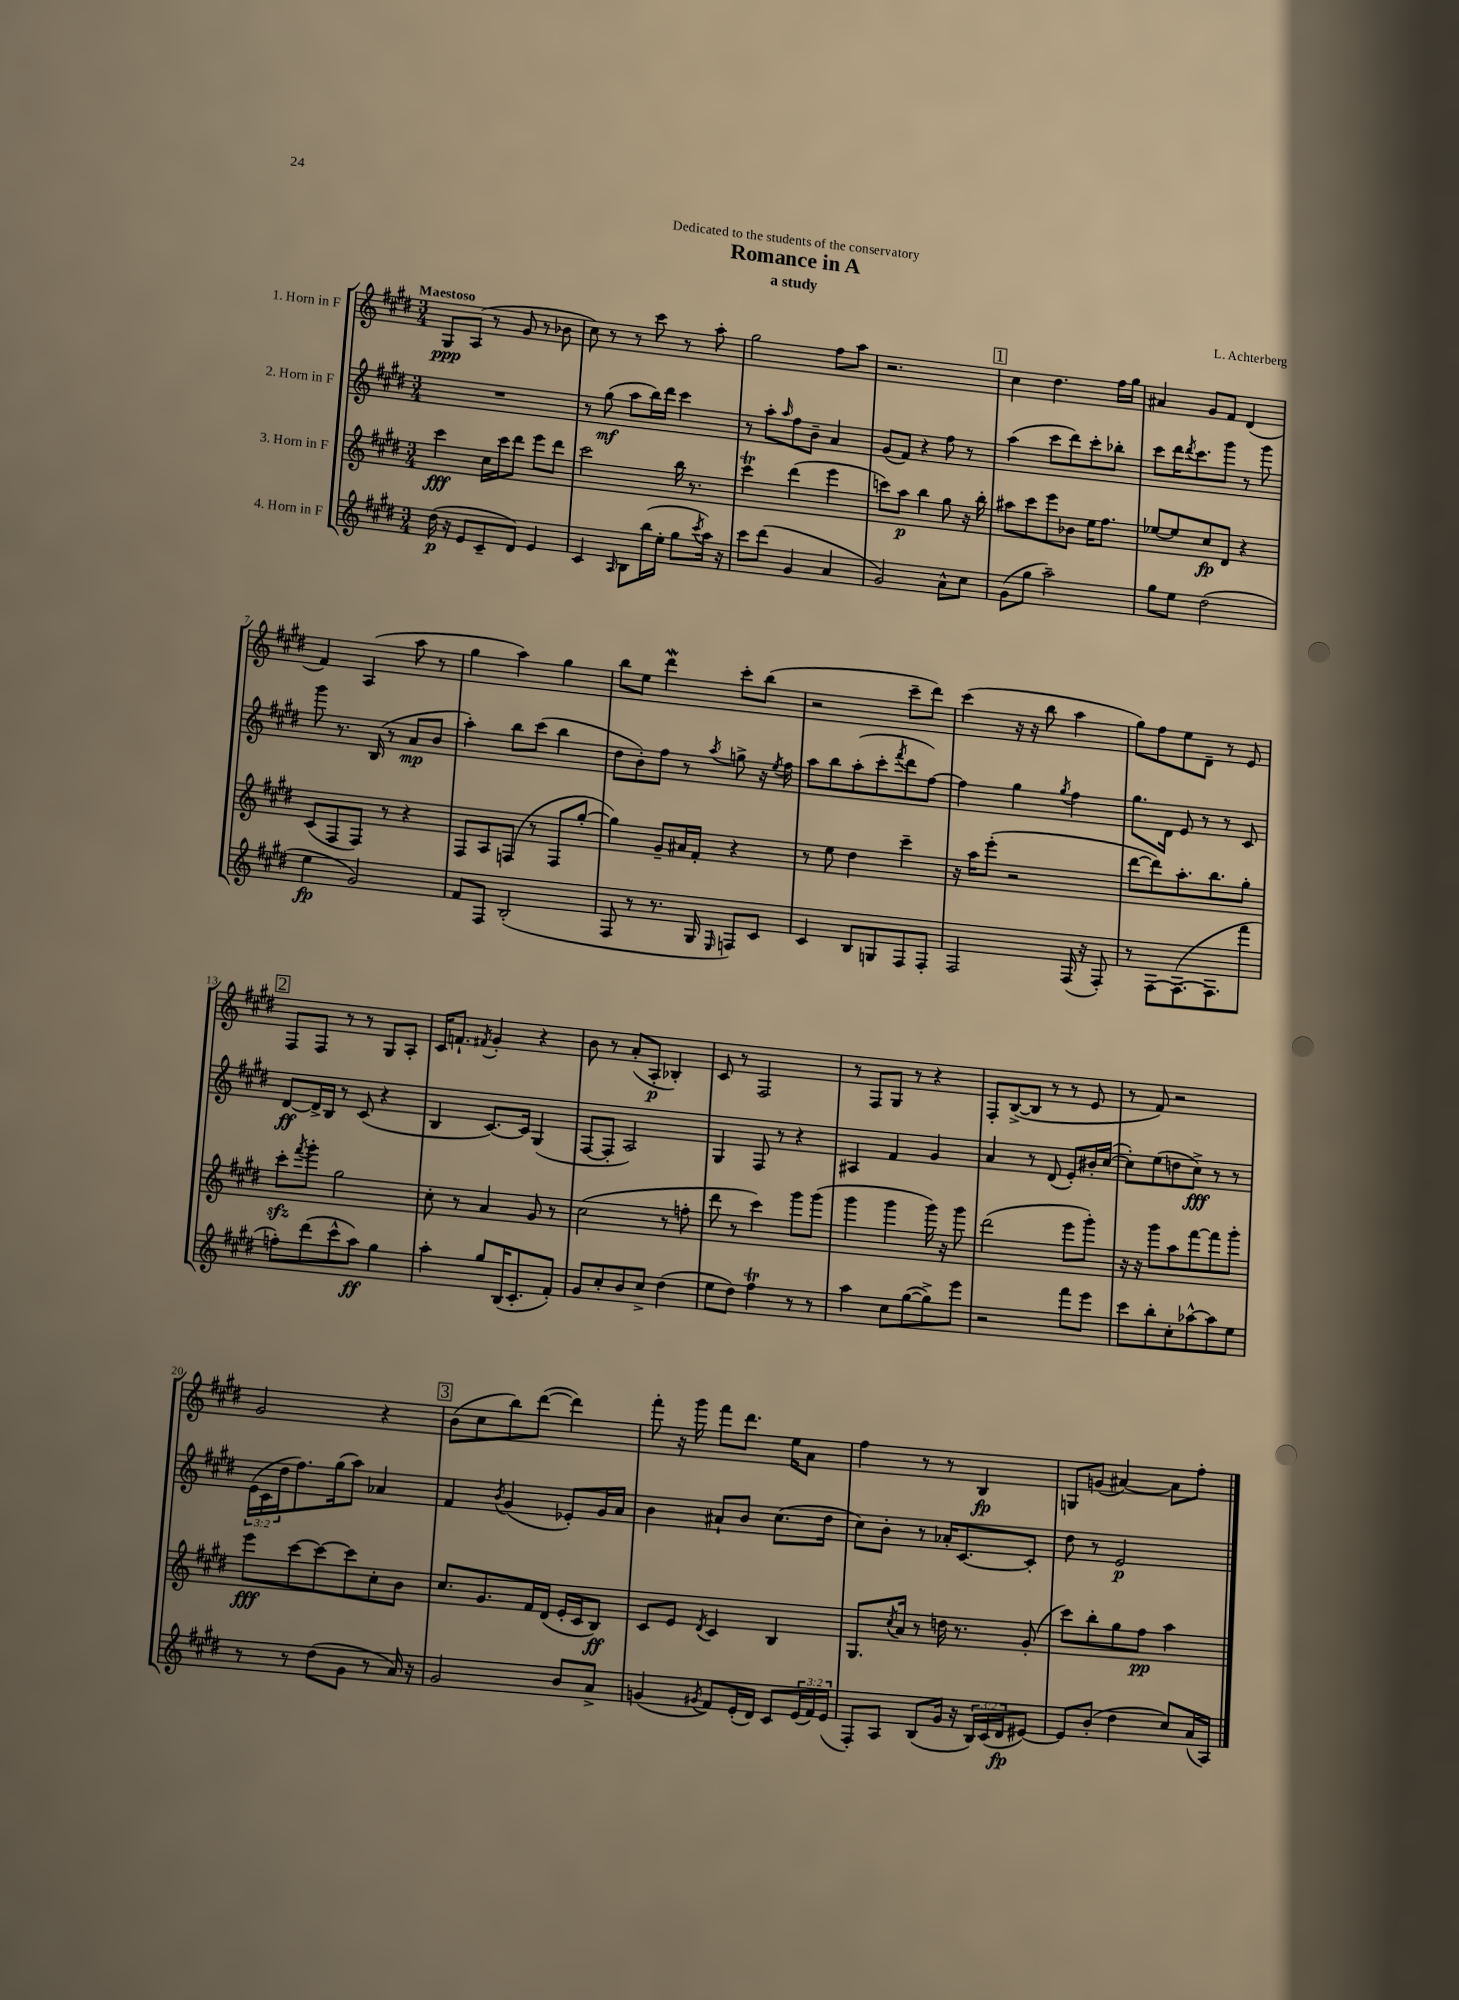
\header { title = "Romance in A" composer = "L. Achterberg" subtitle = "a study" dedication = "Dedicated to the students of the conservatory" }
<<
\new StaffGroup <<
\new Staff = "s0" \with { instrumentName = "1. Horn in F" } {
    \clef treble \key e \major \numericTimeSignature \time 3/4 \tempo "Maestoso"
    gis8\ppp a8( r8 gis'8 r8 bes'8 |
    cis''8) r8 r8 cis'''8 r8 a''8-. |
    gis''2 fis''8 a''8 |
    r2. |
    \mark \markup { \box "1" } cis''4 dis''4. fis''16 gis''16 |
    ais'4 gis'8 fis'8 dis'4( |
    fis'4) a4( a''8 r8 |
    gis''4 a''4) gis''4 |
    b''8 e''8 dis'''4\mordent cis'''8-. b''8( |
    r2 cis'''8-- dis'''8) |
    cis'''4( r16 r16 b''8 a''4 |
    gis''8) fis''8 e''8 dis'8-- r8 e'8 |
    \mark \markup { \box "2" } fis8 fis8 r8 r8 gis8 a8-. |
    cis'16 f'8.-! \acciaccatura { fis'8 } gis'4-. r4 |
    b'8 r8 a'8-.( a8-.\p bes4-.) |
    cis'8 r8 fis2 |
    r8 fis8 gis8 r8 r4 |
    fis8-. b8~->( b8 r8 r8 e'8 |
    r8 fis'8) r2 |
    gis'2 r4 |
    \mark \markup { \box "3" } b'8( cis''8 b''8) dis'''8~( dis'''4) |
    fis'''8-. r16 gis'''16 fis'''8 dis'''8. e''16 a'8 |
    fis''4 r8 r8 b4\fp |
    g8 g'8( ais'4~) ais'8 fis''8-. \bar "|." |
}
\new Staff = "s1" \with { instrumentName = "2. Horn in F" } {
    \clef treble \key e \major \numericTimeSignature \time 3/4 \override Staff.TupletNumber.text = #tuplet-number::calc-fraction-text
    R2. |
    r8 gis''8\mf( a''8 b''16) dis'''16 cis'''4 |
    r8 a''8-. \grace { a''16 } fis''8 b'8-- a'4 |
    gis'8( fis'8) r4 fis''8 r8 |
    \mark \markup { \box "1" } a''4( cis'''8 dis'''8) cis'''8-. bes''8-. |
    cis'''8 dis'''16 \acciaccatura { dis'''8 } cis'''8. gis'''8 r8 gis'''8 |
    gis'''8 r8. b16( r8 a'8\mp b'8 |
    a''4-.) b''8 cis'''8( b''4 |
    dis''8 b'8-.) fis''8 r8 \acciaccatura { a''8 } g''8-> r16 \acciaccatura { e''8 } fis''16 |
    a''8 b''8 a''8-.( cis'''8-. \acciaccatura { fis'''8 } dis'''8 fis''8~) |
    fis''4 gis''4 \acciaccatura { gis''8 } fis''4 |
    gis''8. dis'16 e'8 r8 r8 cis'8 |
    \mark \markup { \box "2" } dis'8~\ff dis'16-> b16 r8 cis'8( r4 |
    b4 cis'8.~) cis'16 gis4( |
    fis8~ fis8-. a2) |
    gis4 fis8 r8 r4 |
    ais4 fis'4 gis'4 |
    a'4 r8 dis'8( e'8-.) bis'16-. cis''16~( |
    cis''8-.) e''8( d''8 cis''8->\fff) r8 r8 |
    \tuplet 3/2 { e'16( cis'16 dis''16 } fis''8.) gis''16( a''8) aes'4 |
    \mark \markup { \box "3" } fis'4 \acciaccatura { b'8 } gis'4( ees'8-.) gis'16 a'16 |
    b'4 ais'8-! b'8 cis''8.( dis''16 |
    cis''8) b'8-. r8 aes'16-. cis'8.~ cis'8-. |
    dis''8 r8 e'2\p \bar "|." |
}
\new Staff = "s2" \with { instrumentName = "3. Horn in F" } {
    \clef treble \key e \major \numericTimeSignature \time 3/4
    cis'''4\fff cis''16 cis'''16 dis'''8 e'''8 dis'''8 |
    cis'''2 b''16 r8. |
    cis'''4\trill dis'''4( e'''4 |
    c'''8) a''8\p b''4 gis''8 r16 b''16-. |
    \mark \markup { \box "1" } ais''8 cis'''8 e'''8 bes'8 e''16 fis''8. |
    ees''8~ ees''8 cis''8\fp dis'8 r4 |
    cis'8( fis8 fis8) r8 r4 |
    fis8 a8 f8( r8 f8 gis''8~-. |
    gis''4) gis'8-- ais'16 fis'16-. r4 |
    r8 e''8 dis''4 cis'''4-- |
    r16 a''16 e'''8-.( r2 |
    dis'''8~ dis'''8) a''8.-. b''8. gis''8-. |
    \mark \markup { \box "2" } cis'''8-.\sfz \acciaccatura { fis'''8 } gis'''8-. gis''2 |
    cis''8-. r8 a'4 gis'8 r8 |
    cis''2( r8 f''8-. |
    dis'''8 r8 cis'''4) gis'''8 gis'''8( |
    gis'''4 gis'''4 gis'''16) r16 gis'''8 |
    dis'''2( e'''8 gis'''8-.) |
    r16 r16 gis'''8 a''8 fis'''8~ fis'''8 gis'''8-. |
    e'''8\fff cis'''8~ cis'''8~ cis'''8 cis''8-. b'8 |
    \mark \markup { \box "3" } cis''8. gis'8. fis'16 dis'16( e'16-. cis'16 b8\ff) |
    cis'8 e'8 \acciaccatura { dis'8 } cis'4 b4 |
    gis8. \acciaccatura { cis''8 } a'16 r8 d''16 r8. gis'8-.( |
    cis'''8) b''8-. gis''8 fis''8\pp a''4 \bar "|." |
}
\new Staff = "s3" \with { instrumentName = "4. Horn in F" } {
    \clef treble \key e \major \numericTimeSignature \time 3/4 \override Staff.TupletNumber.text = #tuplet-number::calc-fraction-text
    dis''16\p( r16 e'8 cis'8-- dis'8) e'4 |
    cis'4 \grace { a16 } b8 b''16( e''16-. gis''8 \acciaccatura { cis'''8 } a''16) r16 |
    cis'''8 dis'''8( gis'4 a'4 |
    gis'2) a'8-^ cis''8 |
    \mark \markup { \box "1" } gis'8( gis''8 a''2--) |
    gis''8 e''8 dis''2( |
    e''4\fp gis'2) |
    fis'8 fis8 b2-.( |
    fis8 r8 r8. gis16 \grace { e16 } f8) cis'8 |
    cis'4 b8 g8 fis8 fis8-. |
    fis2 fis16( r16 fis8-.) |
    r8 fis8~ fis8.~( fis8. fis'''8 |
    \mark \markup { \box "2" } f''8-.) dis'''8( cis'''8-^ a''8\ff) gis''4 |
    a''4-. gis''8 b16( cis'8.-. fis'8-.) |
    gis'8 cis''8-. b'8 cis''8-> dis''4( |
    e''8 dis''8) fis''4\trill r8 r8 |
    a''4 cis''8 gis''8~( gis''8->) e'''8 |
    r2 fis'''8 e'''8 |
    cis'''8 b''8-. cis''8-. aes''8~-^ aes''8 e''8 |
    r8 r8 dis''8( gis'8 r8 a'16) r16 |
    \mark \markup { \box "3" } gis'2 b'8 a'8-> |
    g'4( \acciaccatura { gis'8 } fis'8) e'16-.( dis'16) cis'8 \tuplet 3/2 { e'16( fis'16) e'16( } |
    fis8-.) a8 b8( gis'16 r16 \tuplet 3/2 { b16) cis'16( dis'16\fp } eis'8~) |
    eis'8 b'8-.( dis''4 cis''8) a'16( a16) \bar "|." |
}
>>
>>
